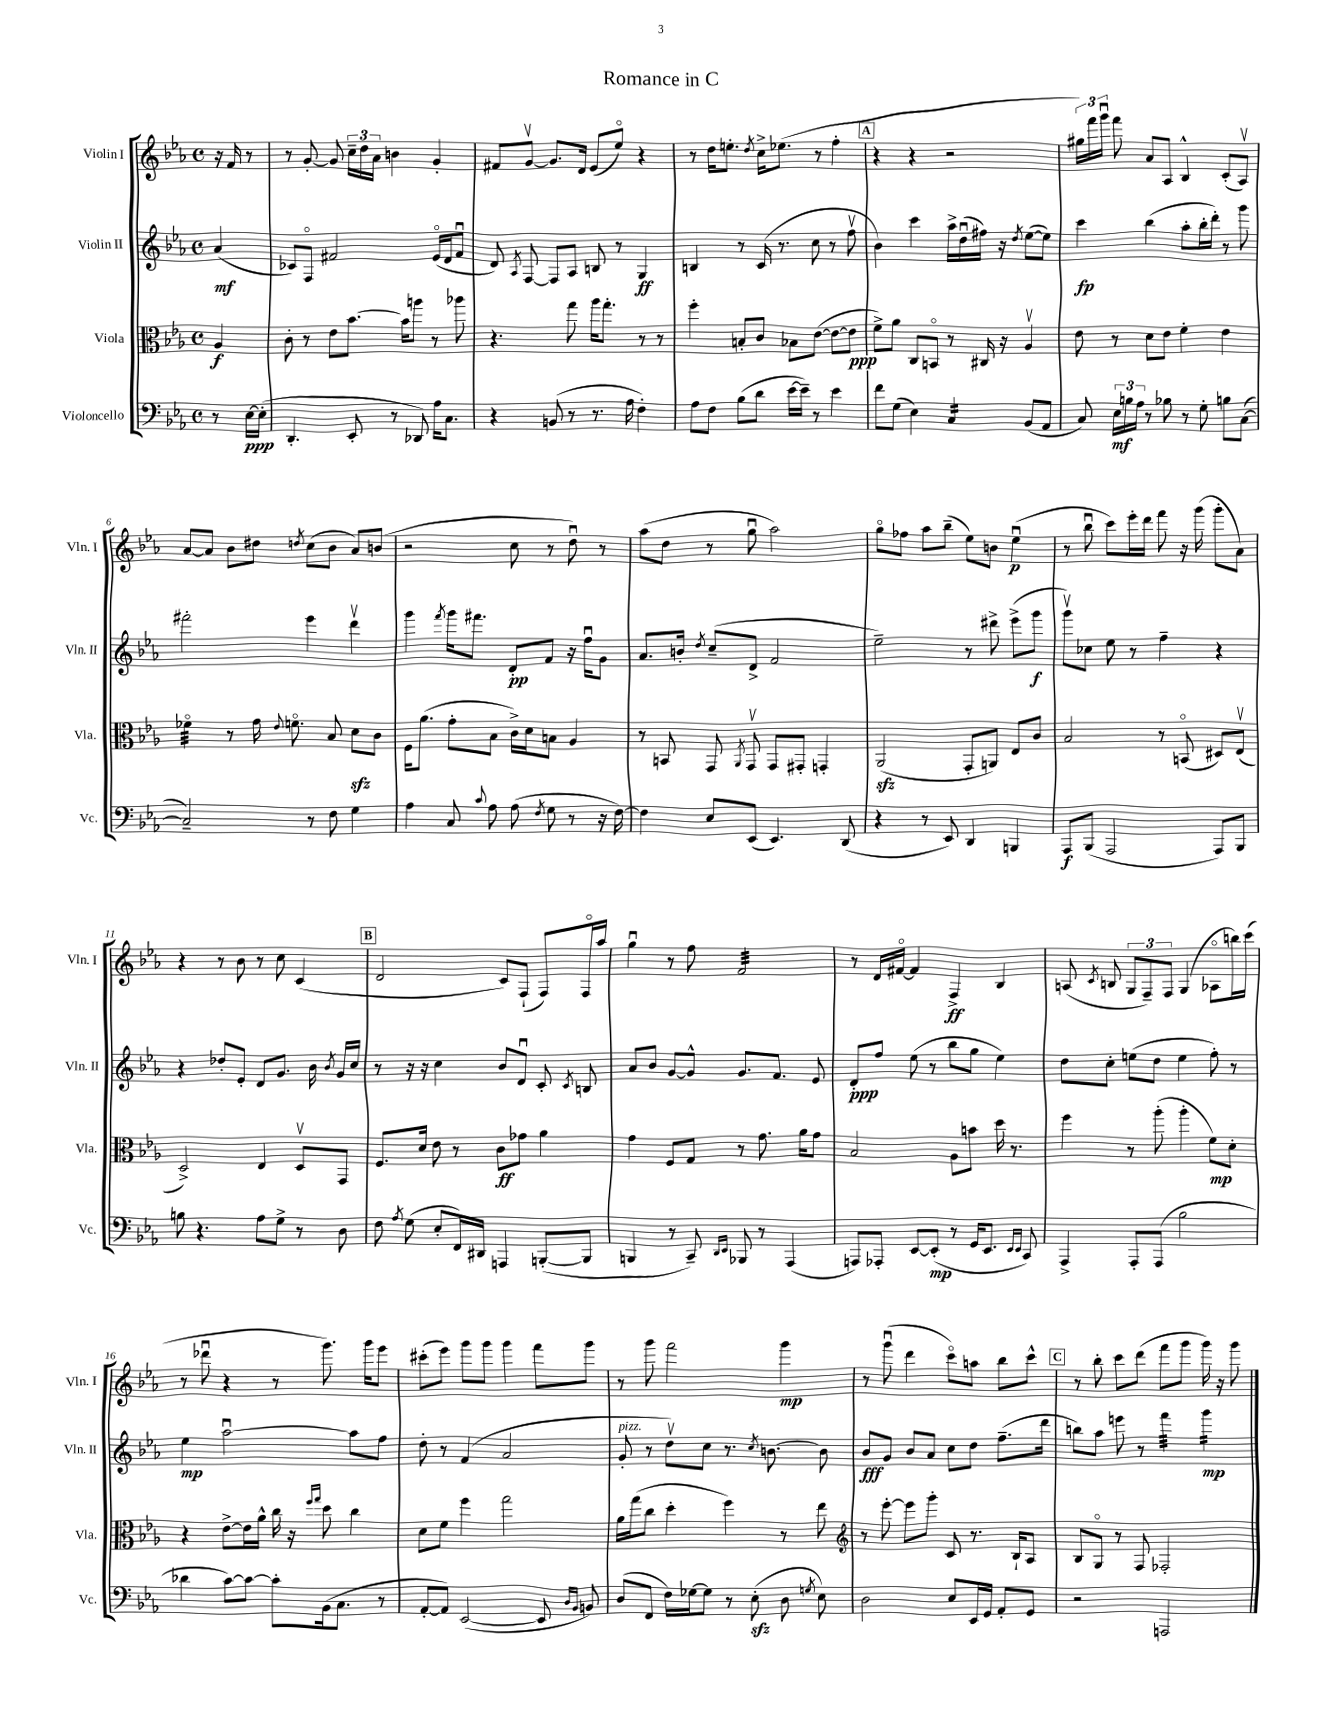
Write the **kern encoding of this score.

**kern	**kern	**kern	**kern
*staff4	*staff3	*staff2	*staff1
*clefF4	*clefC3	*clefG2	*clefG2
*k[b-e-a-]	*k[b-e-a-]	*k[b-e-a-]	*k[b-e-a-]
*M4/4	*M4/4	*M4/4	*M4/4
*met(c)	*met(c)	*met(c)	*met(c)
8r	4A-	(4a-	16r
.	.	.	16f
[16E-	.	.	8r
(16E-']	.	.	.
=	=	=	=
4.DD'	8c'	8c-)	8r
.	8r	8Fo	[8g'
.	8e-	2f#	8g]
8EE-'	[8.b-	.	24cc~
.	.	.	24dd
.	.	.	24a-
8r	.	.	4b
.	16b-]	.	.
8DD-)	8aa	.	.
16A-	8r	(16e-o	4g'
8.C	.	16d	.
.	8aa-	8f#u	.
=	=	=	=
4r	4.r	8d)	8f#
.	.	8qA-	.
.	.	[8F	[8gv
(8BB	.	8F]	8.g]
8r	8gg	8A-	.
.	.	.	16d
8.r	16aa-	8B	(8e-
.	8.gg'	.	.
.	.	8r	8ee-o)
16A-	.	.	.
4F')	8r	4G	4r
.	8r	.	.
=	=	=	=
8A-	4ff'	4B	8r
8F	.	.	16dd
.	.	.	8.ee'
(8B-	8B'	8r	.
.	.	.	8qdd
8d	8c	(16c	16cc^
.	.	8.r	(8.ee-
[16e-	8B-	.	.
16e-~])	.	.	.
8r	([8e-	8cc	8r
4e-	8e-_	8r	4ff'
.	8e-]	8ffv	.
=	=	=	=
8f	8f^)	4b-)	4r
(8G	8a-	.	.
4E-)	8C	4ccc	4r
.	8BBo	.	.
4C	8r	16aa-^	2r
.	.	(16ddu	.
.	16C#	16ff#)	.
.	16r	16r	.
.	.	8qdd	.
(8BB-	4A-v	([8ee-	.
8AA-	.	8ee-])	.
=	=	=	=
8C)	8e-	4ccc	24gg#)
.	.	.	24fff
.	.	.	24gggu
24E-	8r	.	8fff
24B	.	.	.
24A-	.	.	.
8r	8d	(4bb-	8a-
8B-	8e-	.	8A-
8r	4f'	8aa-'	4B-^^
8G'	.	16bb-'	.
.	.	16ddd')	.
8B	4e-	8r	(8c'
([8C	.	8ggg	8A-v)
=	=	=	=
2C~])	4f-o	2fff#'	[8a-
.	.	.	8a-]
.	8r	.	8b-
.	16g	.	8dd#
.	8qqe-	.	.
.	8.fo	.	.
.	.	.	8qdd
8r	.	4eee-	(8cc
8F	8B-	.	8b-
4G	8d	4dddv	8a-)
.	8c	.	(8b
=	=	=	=
4A-	16F	4ggg	2r
.	(8.a-	.	.
.	.	8qfff	.
8C	8g'	16ggg	.
.	.	8.fff#	.
8qqc	.	.	.
8A-	8B-	.	.
(8A-	16c^)	8d'	8cc
.	16d	.	.
8qF	.	.	.
8G	8B	8f	8r
8r	4A-	16r	8ddu)
.	.	16ffu	.
16r	.	8g	8r
[16F)	.	.	.
=	=	=	=
4F]	8r	8.a-	(8aa-
.	8BB	.	8dd
.	.	16b'	.
.	.	8qdd	.
8E-	8GG	(8cc~	8r
.	8qAA-	.	.
(8EE-	8GGv	8d^	8ggu
4.EE-)	8GG	2f	2aa-)
.	8GG#'	.	.
.	4GG'	.	.
(8DD	.	.	.
=	=	=	=
4r	(2AA-	2ee-~)	8ggo
.	.	.	8ff-
8r	.	.	8aa-
8EE-)	.	.	(8bb-~
4DD	8GG'	8r	8ee-)
.	8AA)	8ddd#^	8b
4BBB	8E-	(8eee-^	(4ee-u
.	8c	8ggg	.
=	=	=	=
8AAA-	2B-	8gggv)	8r
(8BBB-	.	8cc-	8bb-u
2AAA-	.	8ee-	8ccc)
.	.	8r	16eee-'
.	.	.	16ddd
.	8r	4ff~	8fff
.	(8BBo	.	16r
.	.	.	(16ggg
8AAA-)	8D#)	4r	8ggg'
8BBB-	(8E-v	.	8a-)
=	=	=	=
8B	2D^)	4r	4r
4.r	.	.	.
.	.	8dd-'	8r
.	.	8e-'	8b-
8A-	4E-	8d	8r
8G^	.	8.g	8cc
8r	8Dv	.	(4c
.	.	16b-	.
.	.	8qb-	.
8D	8GG	16g	.
.	.	16cc	.
=	=	=	=
8F	8.F	8r	2d
8qA-	.	.	.
(8G	.	16r	.
.	16d	16r	.
8E-'	8e-	4cc	.
16FF)	8r	.	.
16DD#	.	.	.
4AAA	8c	8b-	8c)
.	8g-	8du	(8F`
([8BBB'	4a-	8c'	8F)
.	.	8qc	.
8BBB]	.	8B	16Fo
.	.	.	16aa-
=	=	=	=
4BBB	4g	8a-	4ggu
.	.	8b-	.
8r	8F	[8g	8r
8CC~)	8G	8g^^]	8ff
16qqDD	.	.	.
16qqEE-	.	.	.
8BBB-	8r	8.g	2f
8r	8.g	.	.
.	.	8.f	.
(4AAA-	.	.	.
.	16a-	.	.
.	8g	8e-	.
=	=	=	=
8AAA)	2B-	8d'	8r
8AAA-'	.	8ff	16d
.	.	.	[16f#o
[8EE-	.	(8ee-	4f#]
(8EE-']	.	8r	.
8r	8A-	8bb-	4F^
16GG	8b	8gg	.
8.EE-	.	.	.
.	16dd	4ee-)	4B-
.	8.r	.	.
16qqEE-	.	.	.
16qqEE-	.	.	.
8CC)	.	.	.
=	=	=	=
4AAA-^	4ff	8dd	(8A
.	.	.	8qc
.	.	8cc'	8B
8AAA-'	8r	(8ee	12G
.	.	.	12F~)
(8AAA-	(8aa-'	8dd	.
.	.	.	12F
2B-	4aa-'	4ee	(4G
.	8f)	8ff')	8A-o
.	8d'	8r	16bb)
.	.	.	(16ccc
=	=	=	=
4d-	4r	4ee-	8r
.	.	.	8ddd-u
[8c)	[8e-^	[2aa-u	4r
8c_	16e-]	.	.
.	16a-^^	.	.
8c']	16cc	.	8r
.	16r	.	.
.	16qqff	.	.
.	16qqgg	.	.
(16BB-	8dd	.	8.ggg)
8.C	.	.	.
.	4cc	8aa-]	.
.	.	.	16ggg
8r	.	8ff	8eee-
=	=	=	=
[8AA-'	8d	8dd'	(8ccc#'
8AA-])	8f	8r	8eee-)
([2EE-	4ff	(4f	8ggg
.	.	.	8ggg
.	2gg	2a-	4ggg
8EE-]	.	.	8fff
16qqD	.	.	.
16qqBB-	.	.	.
8BB)	.	.	8ggg
=	=	=	=
(8D	16a-	8g'	8r
.	(16gg	.	.
8FF	8cc	8r	8ggg
16F)	4dd'	8ddv)	2fff
[16G-	.	.	.
8G-]	.	8cc	.
8r	4ff)	8.r	.
(8E-'	.	.	.
.	.	8qcc	.
.	.	[8.b	.
8D	8r	.	4ggg
8qG	.	.	.
8E-)	8ee-	8b]	.
=	=	=	=
*	*clefG2	*	*
2D	8r	8b-	8r
.	[8eee-'	8g	(8gggu
.	8eee-]	8b-	4ddd
.	8ggg'	8a-	.
8E-	8c	8cc	8ccco)
16EE-	8.r	8dd	8aa
16GG	.	.	.
8AA-'	.	(8.ff~	8bb-
.	16B-`	.	.
8GG	8A-	.	8ccc^^
.	.	16ddd	.
=	=	=	=
2r	8B-	8bb)	8r
.	8Go	8aa-	8bb-'
.	8r	8eee	8ccc
.	8F	8r	(8ddd
2AAA	2F-'	4fff	8fff
.	.	.	8ggg
.	.	4ggg	16ggg)
.	.	.	16r
.	.	.	8ggg
==	==	==	==
*-	*-	*-	*-
